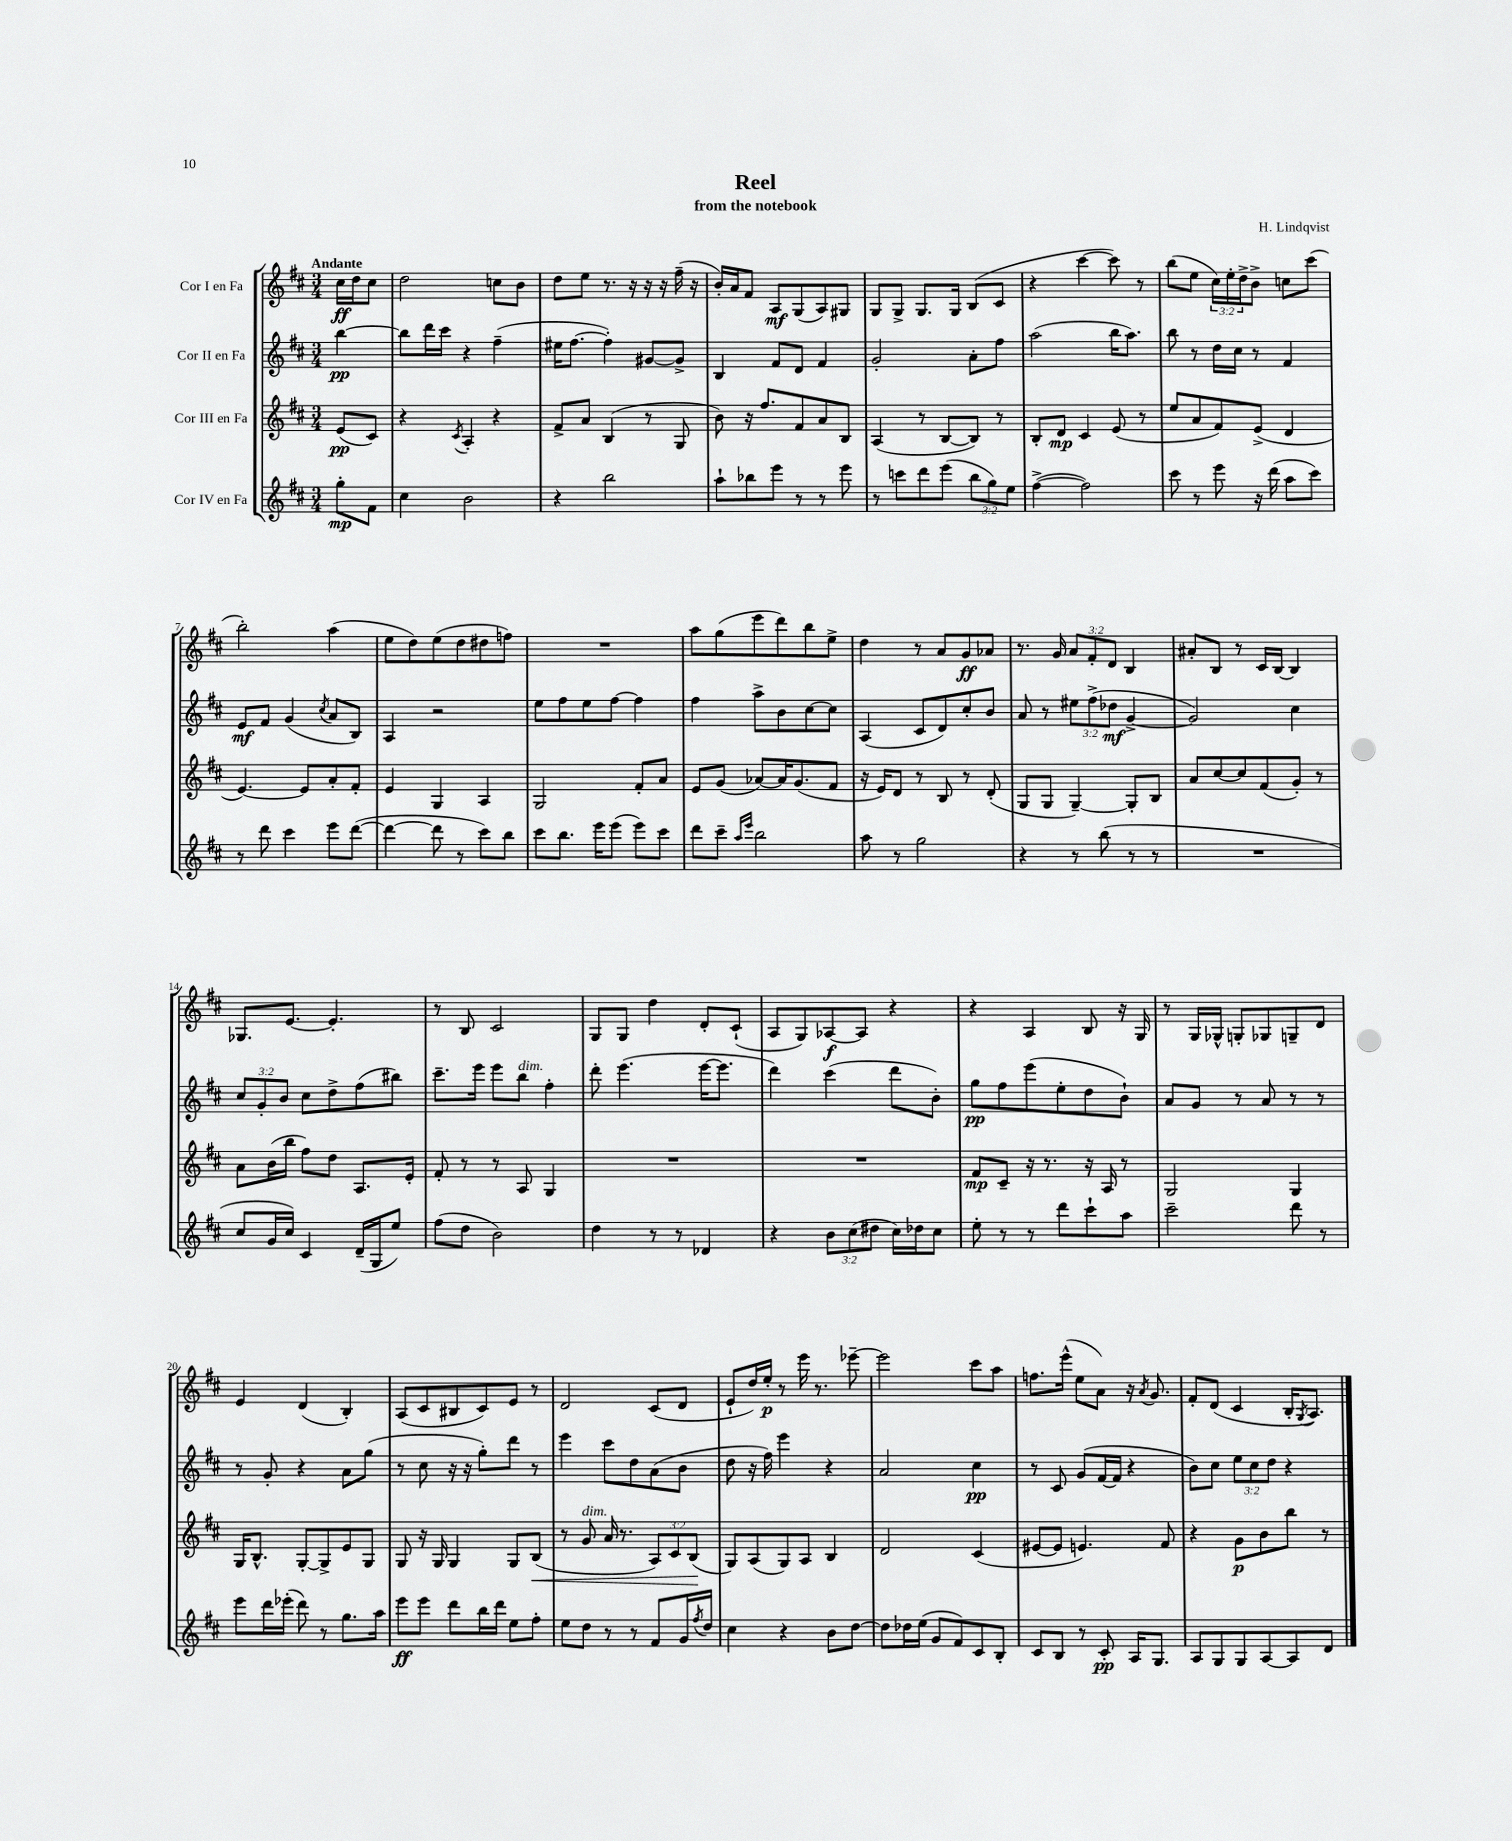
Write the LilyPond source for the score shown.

\header { title = "Reel" composer = "H. Lindqvist" subtitle = "from the notebook" }
<<
\new StaffGroup <<
\new Staff = "s0" \with { instrumentName = "Cor I en Fa" } {
    \clef treble \key d \major \numericTimeSignature \time 3/4 \override Staff.TupletNumber.text = #tuplet-number::calc-fraction-text \partial 4 \tempo "Andante"
    cis''16\ff d''16 cis''8 |
    d''2 c''8 b'8 |
    d''8 e''8 r8. r16 r16 r16 fis''16--( r16 |
    b'16-.) a'16 fis'8 a8\mf g8( a8) gis8 |
    g8 g8-> g8. g16 b8( cis'8 |
    r4 cis'''4~ cis'''8) r8 |
    b''8( e''8 \tuplet 3/2 { cis''16) e''16-. d''16-> } b'8-> c''8 cis'''8( |
    b''2-.) a''4( |
    e''8 d''8) e''8( d''8 dis''8 f''8) |
    R2. |
    a''8 g''8( e'''8 d'''8) b''8 e''8-> |
    d''4 r8 a'8 g'8\ff aes'8 |
    r8. g'16 \tuplet 3/2 { a'8 fis'8-. d'8 } b4 |
    ais'8-. b8 r8 cis'16 b16~ b4 |
    ges8. e'8.~ e'4.-. |
    r8 b8 cis'2 |
    g8 g8 d''4 d'8-. cis'8-!( |
    a8 g8) aes8~\f aes8 r4 |
    r4 a4 b8 r16 g16 |
    r8 g16 ges16-^ g8-. ges8 g8-- d'8 |
    e'4 d'4( b4-.) |
    a8( cis'8 bis8 cis'8) e'8 r8 |
    d'2 cis'8( d'8 |
    e'8-! d''16) e''16-.\p r8 e'''16 r8. ees'''8~-- |
    ees'''2 cis'''8 a''8 |
    f''8. e'''16-^( e''8 a'8) r16 \acciaccatura { a'8 } g'8. |
    fis'8-. d'8( cis'4 b16-. \acciaccatura { g8 } a8.) \bar "|." |
}
\new Staff = "s1" \with { instrumentName = "Cor II en Fa" } {
    \clef treble \key d \major \numericTimeSignature \time 3/4 \override Staff.TupletNumber.text = #tuplet-number::calc-fraction-text \partial 4
    b''4~\pp |
    b''8 d'''16 cis'''16 r4 fis''4--( |
    eis''16 fis''8.~ fis''4-.) gis'8~ gis'8-> |
    b4 fis'8 d'8 fis'4 |
    g'2-. a'8-. fis''8 |
    a''2( b''16 a''8.) |
    b''8 r8 d''16 cis''16 r8 fis'4 |
    e'8\mf fis'8 g'4( \acciaccatura { cis''8 } a'8 b8) |
    a4 r2 |
    e''8 fis''8 e''8 fis''8~ fis''4 |
    fis''4 a''8-> b'8 cis''8~ cis''8 |
    a4( cis'8 d'8) cis''8-. b'8 |
    a'8 r8 \tuplet 3/2 { eis''8 fis''8->( des''8\mf } g'4~-> |
    g'2) cis''4 |
    \tuplet 3/2 { cis''8 g'8-. b'8 } cis''8 d''8-> fis''8( bis''8) |
    cis'''8.-- e'''16 e'''8 b''8^\markup { \italic "dim." } fis''4-. |
    d'''8-. e'''4.( e'''16~ e'''8. |
    d'''4) cis'''4( d'''8 b'8-.) |
    g''8\pp fis''8 e'''8( e''8-. d''8 b'8-!) |
    a'8 g'8 r8 a'8 r8 r8 |
    r8 g'8-. r4 a'8 g''8( |
    r8 cis''8 r16 r16 g''8-.) d'''8 r8 |
    e'''4 cis'''8 d''8 a'8( b'8 |
    d''8 r16 fis''16) e'''4 r4 |
    a'2 cis''4\pp |
    r8 cis'8 g'8( fis'16~ fis'16 r4 |
    b'8) cis''8 \tuplet 3/2 { e''8 cis''8 d''8 } r4 \bar "|." |
}
\new Staff = "s2" \with { instrumentName = "Cor III en Fa" } {
    \clef treble \key d \major \numericTimeSignature \time 3/4 \override Staff.TupletNumber.text = #tuplet-number::calc-fraction-text \partial 4
    e'8\pp( cis'8) |
    r4 \acciaccatura { cis'8 } a4-. r4 |
    fis'8-> a'8 b4( r8 g8 |
    b'8) r16 fis''8. fis'8 a'8 b8 |
    a4( r8 b8~ b8) r8 |
    b8-. d'8\mp cis'4 e'8( r8 |
    e''8 a'8 fis'8) e'8->( d'4 |
    e'4.~) e'8 a'8-. fis'8-. |
    e'4 g4 a4 |
    g2 fis'8-. a'8 |
    e'8 g'8( aes'8~) aes'16 g'8.( fis'8 |
    r16 e'16) d'8 r8 b8 r8 d'8-.( |
    g8 g8 g4~--) g8-. b8 |
    a'8 cis''8~ cis''8 fis'8( g'8-.) r8 |
    a'8 b'16( b''16 fis''8) d''8 a8. e'16-. |
    fis'8-. r8 r8 a8 g4 |
    R2. |
    R2. |
    fis'8\mp cis'8-- r16 r8. r16 a16 r8 |
    g2 g4 |
    g16 b8.-^ g8~-. g8-> e'8 g8 |
    g8 r16 g16 g4 g8 b8\<( |
    r8 g'8^\markup { \italic "dim." } a'16 r8. \tuplet 3/2 { a8) cis'8 b8\!( } |
    g8) a8( g8) a8 b4 |
    d'2 cis'4( |
    eis'8~ eis'8 e'4.) fis'8 |
    r4 g'8\p b'8 b''8 r8 \bar "|." |
}
\new Staff = "s3" \with { instrumentName = "Cor IV en Fa" } {
    \clef treble \key d \major \numericTimeSignature \time 3/4 \override Staff.TupletNumber.text = #tuplet-number::calc-fraction-text \partial 4
    g''8-.\mp fis'8 |
    cis''4 b'2 |
    r4 b''2 |
    a''8-! bes''8 e'''8 r8 r8 e'''8 |
    r8 c'''8 d'''8 e'''8( \tuplet 3/2 { b''8 g''8) e''8 } |
    fis''4~->( fis''2) |
    cis'''8 r8 e'''8 r16 d'''16( a''8 cis'''8) |
    r8 d'''8 cis'''4 e'''8 d'''8~( |
    d'''4~ d'''8 r8 cis'''8) b''8 |
    cis'''8 b''8. e'''16 e'''8( e'''8) cis'''8 |
    d'''8 cis'''8-- \grace { a''16 e'''16 } b''2 |
    a''8 r8 g''2 |
    r4 r8 b''8( r8 r8 |
    R2. |
    cis''8 g'16 cis''16) cis'4 d'16--( g16 e''8) |
    fis''8( d''8 b'2) |
    d''4 r8 r8 des'4 |
    r4 \tuplet 3/2 { b'8 cis''8( dis''8 } cis''16) des''16 cis''8 |
    e''8-. r8 r8 d'''8 cis'''8-! a''8 |
    cis'''2-- d'''8 r8 |
    e'''8 d'''16 ees'''16-.( d'''8) r8 g''8. a''16 |
    e'''8\ff e'''8 d'''8 b''16 d'''16 e''8 fis''8-. |
    e''8 d''8 r8 r8 fis'8 g'16 \acciaccatura { fis''8 } d''16 |
    cis''4 r4 b'8 d''8~ |
    d''8 des''16 e''16( g'8 fis'8) cis'8 b8-. |
    cis'8 b8 r8 cis'8-.\pp a16 g8. |
    a8 g8 g8 a8~ a8 d'8 \bar "|." |
}
>>
>>
